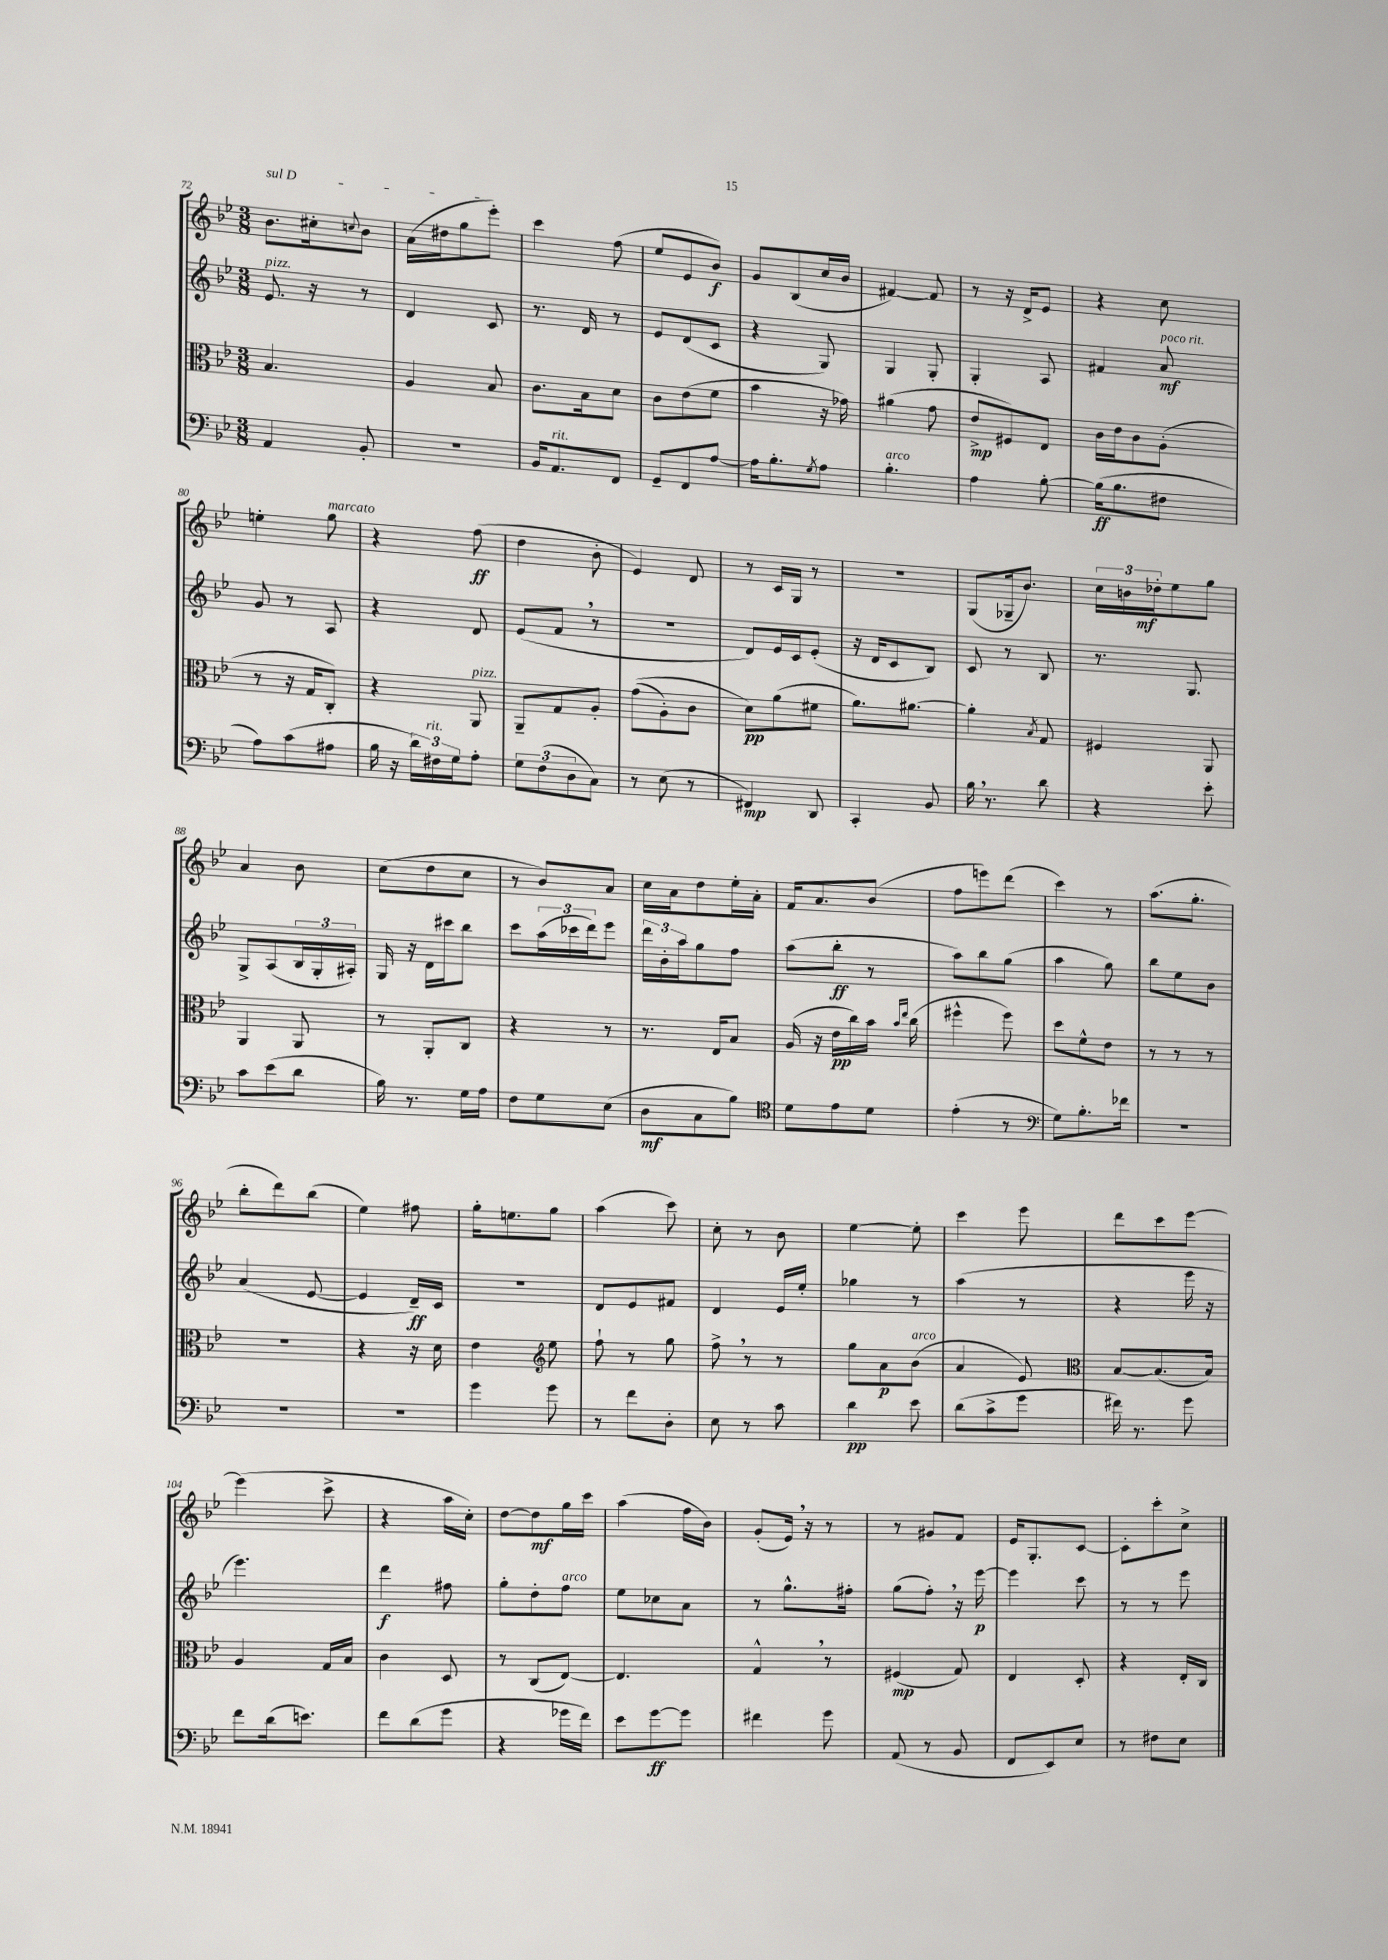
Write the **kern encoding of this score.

**kern	**dynam	**kern	**dynam	**kern	**dynam	**kern	**dynam
*part4	*part4	*part3	*part3	*part2	*part2	*part1	*part1
*staff4	*staff4	*staff3	*staff3	*staff2	*staff2	*staff1	*staff1
*clefF4	*	*clefC3	*	*clefG2	*	*clefG2	*
*k[b-e-]	*	*k[b-e-]	*	*k[b-e-]	*	*k[b-e-]	*
*M3/8	*	*M3/8	*	*M3/8	*	*M3/8	*
=72	=72	=72	=72	=72	=72	=72	=72
!	!	!	!	!	!	!LO:TX:a:i:t=sul D	!
!	!	!	!	!LO:TX:a:i:t=pizz.	!	!	!
4AA/	.	4.B-/	.	8.e-/	.	8.b-\L	.
.	.	.	.	16r	.	16cc#X'\k	.
.	.	.	.	.	.	8qqccn/	.
8BB-'/	.	.	.	8r	.	8b-\J	.
=73	=73	=73	=73	=73	=73	=73	=73
4.r	.	4A/	.	4d/	.	(16a\LL	.
.	.	.	.	.	.	16dd#X\J	.
.	.	.	.	.	.	8gg\	.
.	.	8B-/	.	8c/	.	8eee-'\J)	.
=74	=74	=74	=74	=74	=74	=74	=74
16BB-/KL	.	8.c\L	.	8.r	.	4ccc\	.
!LO:TX:a:i:t=rit.	!	!	!	!	!	!	!
8.AA/	.	.	.	.	.	.	.
.	.	16B-\k	.	16d/	.	.	.
8FF/J	.	8d\J	.	8r	.	(8ff\	.
=75	=75	=75	=75	=75	=75	=75	=75
8GG~/L	.	8c\L	.	8e-/L	.	8ee-/L	.
8FF/	.	(8e-\	.	(8d/	.	8e-/	.
[8A/J	.	8f\J	.	8c/J	.	8b-/J)	f
=76	=76	=76	=76	=76	=76	=76	=76
16A\KL]	.	4b-\	.	4r	.	8g/L	.
8.B-'\	.	.	.	.	.	.	.
.	.	.	.	.	.	(8B-/	.
8qG/	.	.	.	.	.	.	.
8A\J	.	16r	.	8G/)	.	16cc/L	.
.	.	16g-X\)	.	.	.	16b-/JJ	.
=77	=77	=77	=77	=77	=77	=77	=77
!LO:TX:a:i:t=arco	!	!	!	!	!	!	!
4.B-'\	.	(4a#X\	.	4G/	.	[4f#X/)	.
.	.	8g\	.	8G'/	.	8f#/]	.
=78	=78	=78	=78	=78	=78	=78	=78
4A\	.	8e-^/L	mp	4G'/	.	8r	.
.	.	8F#X/)	.	.	.	16r	.
.	.	.	.	.	.	16d^/KL	.
[8B-'\	.	8E-/J	.	8A/	.	8e-/J	.
=79	=79	=79	=79	=79	=79	=79	=79
(16B-\KL]	ff	16c\LL	.	4f#X/	.	4r	.
8.B-\	.	16e-\J	.	.	.	.	.
.	.	8c\	.	.	.	.	.
!	!	!	!	!LO:TX:a:i:t=poco rit.	!	!	!
8F#X\J	.	(8A'\J	.	8a/	mf	8cc\	.
!!LO:LB:g=z
=80	=80	=80	=80	=80	=80	=80	=80
8A\L)	.	8r	.	8g/	.	4een'\	.
(8c\	.	16r	.	8r	.	.	.
.	.	16G/KL	.	.	.	.	.
!	!	!	!	!	!	!LO:TX:a:i:t=marcato	!
8A#X\J	.	8C'/J)	.	8A/	.	8gg\	.
=81	=81	=81	=81	=81	=81	=81	=81
16B-\	.	4r	.	4r	.	4r	.
16r	.	.	.	.	.	.	.
24d\LL)	.	.	.	.	.	.	.
!LO:TX:a:i:t=rit.	!	!	!	!	!	!	!
24F#X\	.	.	.	.	.	.	.
24G\J	.	.	.	.	.	.	.
!	!	!LO:TX:a:i:t=pizz.	!	!	!	!	!
8A'\J	.	8AA/	.	8d/	.	(8ff\	ff
=82	=82	=82	=82	=82	=82	=82	=82
12G\L	.	8AA~/L	.	(8e-/L	.	4dd\	.
(12F\	.	.	.	.	.	.	.
.	.	8G/	.	8f,/J	.	.	.
12D\	.	.	.	.	.	.	.
8C\J)	.	8A'/J	.	8r	.	8b-'\	.
=83	=83	=83	=83	=83	=83	=83	=83
8r	.	((8g\L	.	4.r	.	4e-/)	.
(8E-\	.	8A'\)	.	.	.	.	.
8r	.	8c\J	.	.	.	8d/	.
=84	=84	=84	=84	=84	=84	=84	=84
4FF#X/)	mp	8d\L)	pp	8d/L)	.	8r	.
.	.	(8a\	.	16e-/L	.	16c/LL	.
.	.	.	.	16c/J	.	16G/JJ	.
8DD/	.	8f#X\J	.	(8e-'/J	.	8r	.
=85	=85	=85	=85	=85	=85	=85	=85
4CC'/	.	8.a\L)	.	16r	.	4.r	.
.	.	.	.	16d/KL	.	.	.
.	.	.	.	8c/	.	.	.
.	.	[8.a#X\J	.	.	.	.	.
8BB-/	.	.	.	8B-/J)	.	.	.
=86	=86	=86	=86	=86	=86	=86	=86
16B-,\	.	4a#'\]	.	8c/	.	(8G/L	.
8.r	.	.	.	.	.	.	.
.	.	.	.	8r	.	16G-X~/k	.
.	.	.	.	.	.	8.b-/J)	.
.	.	8qB-/	.	.	.	.	.
8d\	.	8G/	.	8B-/	.	.	.
=87	=87	=87	=87	=87	=87	=87	=87
4r	.	4F#X/	.	8.r	.	24cc\LL	.
.	.	.	.	.	.	24bn\	.
.	.	.	.	.	.	24dd-X'\J	mf
.	.	.	.	.	.	8ee-\	.
.	.	.	.	8.G/	.	.	.
8e-'\	.	8AA/	.	.	.	8gg\J	.
!!LO:LB:g=z
=88	=88	=88	=88	=88	=88	=88	=88
8c\L	.	4AA/	.	8G^/L	.	4a/	.
(8e-\	.	.	.	(8A/	.	.	.
8d\J	.	8AA/	.	24B-/L	.	8b-\	.
.	.	.	.	24G'/	.	.	.
.	.	.	.	24A#X'/JJ)	.	.	.
=89	=89	=89	=89	=89	=89	=89	=89
16B-\)	.	8r	.	16G/	.	(8cc\L	.
8.r	.	.	.	16r	.	.	.
.	.	8AA'/L	.	16d\LL	.	8dd\	.
.	.	.	.	16ccc#X\J	.	.	.
16G\LL	.	8C/J	.	8bb-\J	.	8cc\J	.
16A\JJ	.	.	.	.	.	.	.
=90	=90	=90	=90	=90	=90	=90	=90
8F\L	.	4r	.	8ccc\L	.	8r	.
8G\	.	.	.	(24aa\L	.	8b-/L)	.
.	.	.	.	24ccc-X\	.	.	.
.	.	.	.	24ddd\J)	.	.	.
(8E-\J	.	8r	.	8eee-\J	.	8a/J	.
=91	=91	=91	=91	=91	=91	=91	=91
8D\L	mf	8.r	.	24ddd\LL	.	16cc\LL	.
.	.	.	.	24b-'\	.	.	.
.	.	.	.	.	.	16a\J	.
.	.	.	.	24aa\J	.	.	.
8C\	.	.	.	8gg\	.	8dd\	.
.	.	16E-/KL	.	.	.	.	.
8B-\J)	.	8B-/J	.	8ff\J	.	16ee-'\L	.
.	.	.	.	.	.	16a'\JJ	.
=92	=92	=92	=92	=92	=92	=92	=92
*clefC4	*	*	*	*	*	*	*
8d\L	.	(16A/	.	(8aa\L	.	16f/KL	.
.	.	16r	.	.	.	8.a/	.
8e-\	.	16e-\LL	pp	8bb-'\J	ff	.	.
.	.	16cc\)	.	.	.	.	.
8d\J	.	16b-\JJ	.	8r	.	(8b-/J	.
.	.	16qqb-/LL	.	.	.	.	.
.	.	16qqee-/JJ	.	.	.	.	.
.	.	(16cc\	.	.	.	.	.
=93	=93	=93	=93	=93	=93	=93	=93
(4e-'\	.	4ff#X^^\	.	8aa\L)	.	8ff\L	.
.	.	.	.	8bb-\	.	8eeen\)	.
8r	.	8ff#\)	.	(8gg\J	.	(8ddd\J	.
=94	=94	=94	=94	=94	=94	=94	=94
*clefF4	*	*	*	*	*	*	*
8G\L)	.	8dd\L	.	4aa\	.	4ccc\)	.
8.B-'\	.	8f^^\	.	.	.	.	.
.	.	8e-\J	.	8gg\)	.	8r	.
16f-X\Jk	.	.	.	.	.	.	.
=95	=95	=95	=95	=95	=95	=95	=95
4.r	.	8r	.	8bb-\L	.	(8.aa\L	.
.	.	8r	.	8ee-\	.	.	.
.	.	.	.	.	.	8.gg'\J	.
.	.	8r	.	8b-\J	.	.	.
!!LO:LB:g=z
=96	=96	=96	=96	=96	=96	=96	=96
4.r	.	4.r	.	(4a/	.	8bb-'\L	.
.	.	.	.	.	.	8ddd\)	.
.	.	.	.	[8e-/	.	(8bb-\J	.
=97	=97	=97	=97	=97	=97	=97	=97
4.r	.	4r	.	4e-/]	.	4ee-\)	.
.	.	16r	.	16d~/LL)	ff	8ff#X\	.
.	.	16d\	.	16c/JJ	.	.	.
=98	=98	=98	=98	=98	=98	=98	=98
4g\	.	4e-\	.	4.r	.	16gg'\KL	.
.	.	.	.	.	.	8.een\	.
*	*	*clefG2	*	*	*	*	*
8g\	.	8ee-\	.	.	.	8gg\J	.
=99	=99	=99	=99	=99	=99	=99	=99
8r	.	8ff`\	.	8d/L	.	(4aa\	.
8f\L	.	8r	.	8e-/	.	.	.
8D'\J	.	8gg\	.	8f#X/J	.	8ccc\)	.
=100	=100	=100	=100	=100	=100	=100	=100
8E-\	.	8ff^,\	.	4d/	.	8cc'\	.
8r	.	8r	.	.	.	8r	.
8c\	.	8r	.	16e-/LL	.	8b-\	.
.	.	.	.	16ee-'/JJ	.	.	.
=101	=101	=101	=101	=101	=101	=101	=101
4d\	pp	8gg\L	.	4gg-X\	.	[4ee-\	.
.	.	8a\	p	.	.	.	.
!	!	!LO:TX:a:i:t=arco	!	!	!	!	!
8e-\	.	(8b-\J	.	8r	.	8ee-'\]	.
=102	=102	=102	=102	=102	=102	=102	=102
(8d\L	.	4a/	.	(4aa\	.	4ccc\	.
8c^\	.	.	.	.	.	.	.
8g\J	.	8e-/)	.	8r	.	8eee-\	.
=103	=103	=103	=103	=103	=103	=103	=103
*	*	*clefC3	*	*	*	*	*
16f#X\)	.	[8B-/L	.	4r	.	8ddd\L	.
8.r	.	.	.	.	.	.	.
.	.	(8.B-/]	.	.	.	8ccc\	.
8g\	.	.	.	16eee-\	.	[8eee-\J	.
.	.	16B-/Jk)	.	16r	.	.	.
!!LO:LB:g=z
=104	=104	=104	=104	=104	=104	=104	=104
8f\L	.	4A/	.	4.eee-\)	.	(4eee-\]	.
(16d\k	.	.	.	.	.	.	.
8.en\J)	.	.	.	.	.	.	.
.	.	16G/LL	.	.	.	8ccc^\	.
.	.	16B-/JJ	.	.	.	.	.
=105	=105	=105	=105	=105	=105	=105	=105
8f\L	.	4c\	.	4ddd\	f	4r	.
(8d\	.	.	.	.	.	.	.
8g\J	.	8D/	.	8ff#X\	.	16aa\LL	.
.	.	.	.	.	.	16cc'\JJ)	.
=106	=106	=106	=106	=106	=106	=106	=106
4r	.	8r	.	8gg'\L	.	[8dd\L	.
.	.	(8C/L	.	8dd'\	.	8dd\]	mf
!	!	!	!	!LO:TX:a:i:t=arco	!	!	!
16g-X\LL	.	[8E-/J)	.	8ff\J	.	16gg\L	.
16f\JJ)	.	.	.	.	.	16ccc\JJ	.
=107	=107	=107	=107	=107	=107	=107	=107
8e-\L	.	4.E-/]	.	8ee-\L	.	(4aa\	.
[8g\	ff	.	.	8cc-X\	.	.	.
8g\J]	.	.	.	8a\J	.	16ff\LL	.
.	.	.	.	.	.	16b-\JJ)	.
=108	=108	=108	=108	=108	=108	=108	=108
4f#X\	.	4G^^,/	.	8r	.	(8g'/L	.
.	.	.	.	8.gg^^\L	.	16e-,/Jk)	.
.	.	.	.	.	.	16r	.
8g\	.	8r	.	.	.	8r	.
.	.	.	.	16ff#X'\Jk	.	.	.
=109	=109	=109	=109	=109	=109	=109	=109
(8AA/	.	(4F#X/	mp	(8gg\L	.	8r	.
8r	.	.	.	8ff',\J)	.	8g#X/L	.
8BB-/	.	8G/)	.	16r	.	8f/J	.
.	.	.	.	[16eee-\	p	.	.
=110	=110	=110	=110	=110	=110	=110	=110
8FF/L	.	4E-/	.	4eee-\]	.	16e-/KL	.
.	.	.	.	.	.	8.G'/	.
8EE-/)	.	.	.	.	.	.	.
8E-/J	.	8D'/	.	8ccc\	.	[8c/J	.
=111	=111	=111	=111	=111	=111	=111	=111
8r	.	4r	.	8r	.	8c'\L]	.
8F#X\L	.	.	.	8r	.	8ccc'\	.
8E-\J	.	16E-'/LL	.	8eee-\	.	8cc^\J	.
.	.	16C/JJ	.	.	.	.	.
==	==	==	==	==	==	==	==
*-	*-	*-	*-	*-	*-	*-	*-
